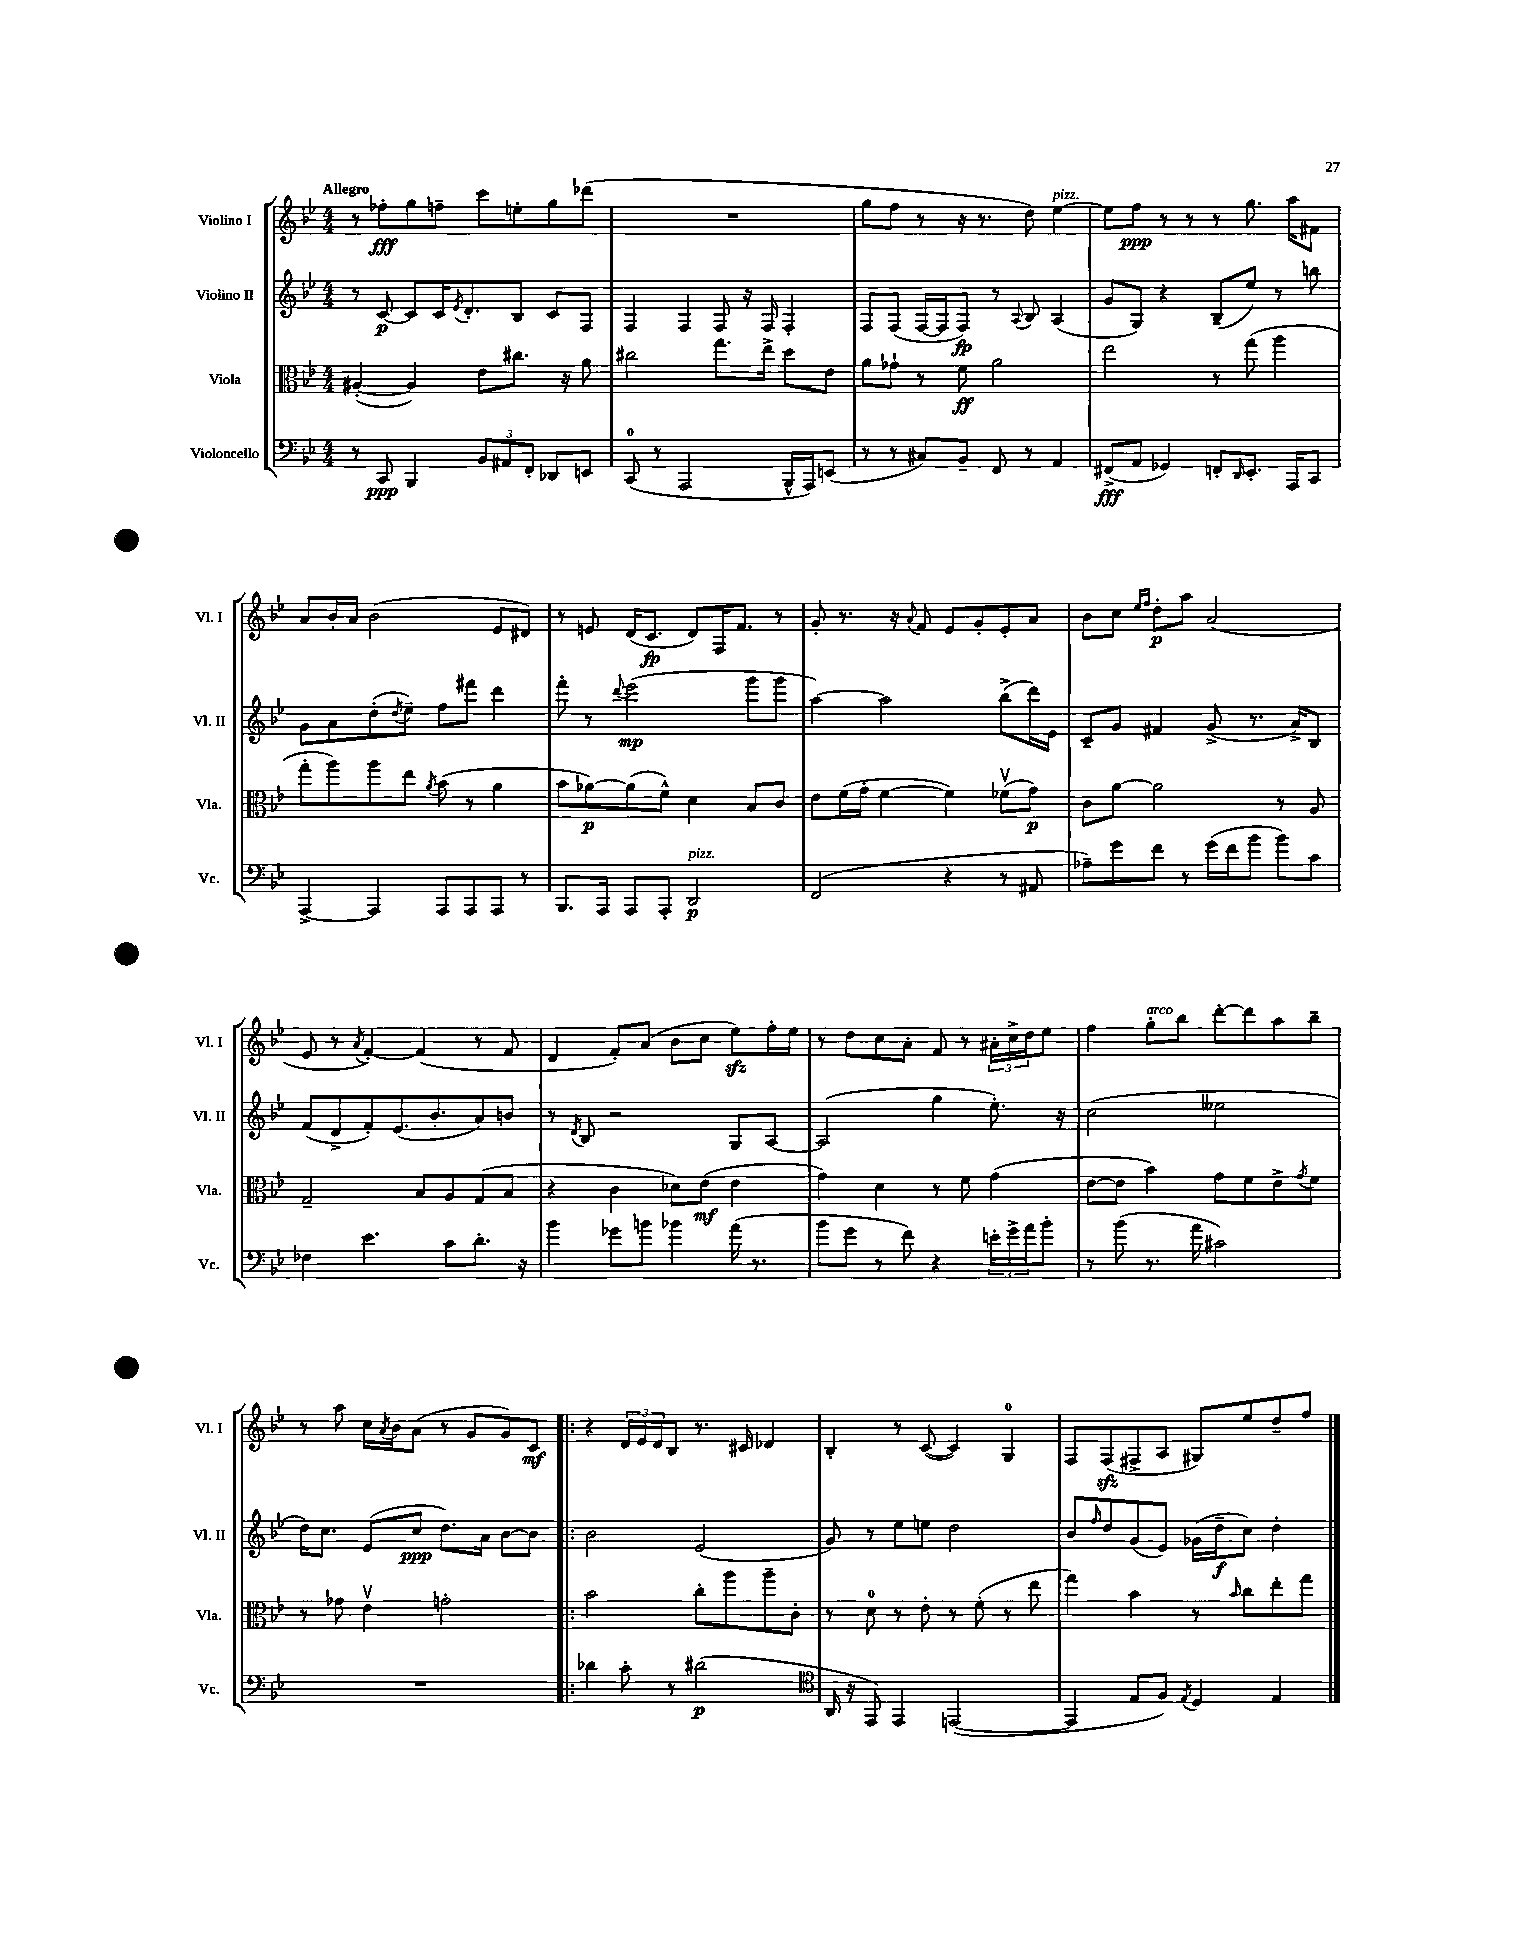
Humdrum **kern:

**kern	**dynam	**kern	**dynam	**kern	**dynam	**kern	**dynam
*part4	*part4	*part3	*part3	*part2	*part2	*part1	*part1
*staff4	*staff4	*staff3	*staff3	*staff2	*staff2	*staff1	*staff1
*I"Violoncello	*	*I"Viola	*	*I"Violino II	*	*I"Violino I	*
*I'Vc.	*	*I'Vla.	*	*I'Vl. II	*	*I'Vl. I	*
*clefF4	*	*clefC3	*	*clefG2	*	*clefG2	*
*k[b-e-]	*	*k[b-e-]	*	*k[b-e-]	*	*k[b-e-]	*
*M4/4	*	*M4/4	*	*M4/4	*	*M4/4	*
=1	=1	=1	=1	=1	=1	=1	=1
!	!	!	!	!	!	!LO:TX:a:B:t=Allegro	!
8r	.	([4A#X'/	.	8r	.	8r	.
8CC/	ppp	.	.	[8c/	p	8ff-X'\L	fff
4BBB-/	.	4A#/])	.	8c/L]	.	8gg\	.
.	.	.	.	16c/K	.	8ffn~\J	.
.	.	.	.	8qe-/	.	.	.
.	.	.	.	8.d'/	.	.	.
12BB-/L	.	8e-\L	.	.	.	8ccc\L	.
12AA#X/	.	.	.	.	.	.	.
.	.	8.cc#X\J	.	8B-/J	.	8een'\	.
12FF'/J	.	.	.	.	.	.	.
8DD-X/L	.	.	.	8c/L	.	8gg\	.
.	.	16r	.	.	.	.	.
8EEn/J	.	8a\	.	8F/J	.	(8ddd-X\J	.
=2	=2	=2	=2	=2	=2	=2	=2
(8CC/	.	2cc#X\	.	4F/	.	1r	.
8r	.	.	.	.	.	.	.
2AAA/	.	.	.	4F/	.	.	.
.	.	8.gg\L	.	8F/	.	.	.
.	.	.	.	16r	.	.	.
.	.	16ee-^\Jk	.	16F/	.	.	.
16BBB-^^/LL	.	8dd\L	.	4F'/	.	.	.
16AAA/J)	.	.	.	.	.	.	.
(8EEn/J	.	8e-\J	.	.	.	.	.
=3	=3	=3	=3	=3	=3	=3	=3
8r	.	8a\L	.	8F/L	.	8gg\L	.
8r	.	8g-X`\J	.	(8F/J	.	8ff\J	.
8C#X/L)	.	8r	.	[16F/LL	.	8r	.
.	.	.	.	16F/J]	.	.	.
8BB-~/J	.	8f\	ff	8F/J)	fp	16r	.
.	.	.	.	.	.	8.r	.
8FF/	.	2a\	.	8r	.	.	.
.	.	.	.	8qqA/	.	.	.
8r	.	.	.	8B-/	.	8dd\)	.
!	!	!	!	!	!	!LO:TX:a:i:t=pizz.	!
4AA/	.	.	.	(4A/	.	[4ee-\	.
=4	=4	=4	=4	=4	=4	=4	=4
(8FF#X^/L	fff	2ee-\	.	8g/L	.	8ee-\L]	.
8AA/J	.	.	.	8G/J)	.	8ff\J	ppp
4GG-X/)	.	.	.	4r	.	8r	.
.	.	.	.	.	.	8r	.
8FFn'/L	.	8r	.	(8B-~/L	.	8r	.
16qqDD/	.	.	.	.	.	.	.
8.EE-'/J	.	(8gg\	.	8ee-/J)	.	8.gg\	.
.	.	4aa\	.	8r	.	.	.
16AAA/KL	.	.	.	.	.	16aa\KL	.
8CC/J	.	.	.	8bbn\	.	8f#X\J	.
!!LO:LB:g=z
=5	=5	=5	=5	=5	=5	=5	=5
[4AAA^/	.	8gg'\L	.	8g\L	.	8a/L	.
.	.	8aa\)	.	8a\	.	16b-'/L	.
.	.	.	.	.	.	16a/JJ	.
4AAA/]	.	8aa\	.	(8dd'\	.	(2b-\	.
.	.	.	.	8qdd/	.	.	.
.	.	8ee-\J	.	8ee-~\J)	.	.	.
.	.	8qa/	.	.	.	.	.
8AAA/L	.	(8b-\	.	8ff\L	.	.	.
8AAA/	.	8r	.	8fff#X\J	.	.	.
8AAA/J	.	4a\	.	4ddd\	.	8e-/L	.
8r	.	.	.	.	.	8d#X/J)	.
=6	=6	=6	=6	=6	=6	=6	=6
8.BBB-/L	.	8b-\L	.	8fff'\	.	8r	.
.	.	[8a-X\)	p	8r	.	8en/	.
16AAA/Jk	.	.	.	.	.	.	.
.	.	.	.	8qqddd/	.	.	.
8AAA/L	.	(8a-\]	.	(2eee-\	mp	(16d/KL	.
.	.	.	.	.	.	8.c/J	fp
8AAA'/J	.	8f^^\J)	.	.	.	.	.
!LO:TX:a:i:t=pizz.	!	!	!	!	!	!	!
2DD/	p	4d\	.	.	.	8d/L)	.
.	.	.	.	.	.	16F/K	.
.	.	.	.	.	.	8.f/J	.
.	.	8B-/L	.	8ggg\L	.	.	.
.	.	8c/J	.	8ggg\J	.	8r	.
=7	=7	=7	=7	=7	=7	=7	=7
(2FF/	.	8e-\L	.	[4aa\)	.	8g'/	.
.	.	(16f\L	.	.	.	8.r	.
.	.	16g'\JJ	.	.	.	.	.
.	.	[4f\	.	2aa\]	.	.	.
.	.	.	.	.	.	16r	.
.	.	.	.	.	.	8qqa/	.
.	.	.	.	.	.	8f/	.
4r	.	4f\])	.	.	.	8e-/L	.
.	.	.	.	.	.	8g'/	.
8r	.	(8f-Xv\L	.	(8bb-^\L	.	8e-'/	.
8AA#X/	.	8g\J)	p	16ddd\L)	.	8a/J	.
.	.	.	.	16e-\JJ	.	.	.
=8	=8	=8	=8	=8	=8	=8	=8
8A-X~\L)	.	8c\L	.	8c~/L	.	8b-\L	.
8g\	.	[8a\J	.	8g/J	.	8cc\J	.
.	.	.	.	.	.	16qqee-/LL	.
.	.	.	.	.	.	16qqff/JJ	.
8f\J	.	2a\]	.	4f#X/	.	8dd'\L	p
8r	.	.	.	.	.	8aa\J	.
(16g\LL	.	.	.	(8g^/	.	(2a/	.
16f\J	.	.	.	.	.	.	.
8b-\J	.	.	.	8.r	.	.	.
8b-\L)	.	8r	.	.	.	.	.
.	.	.	.	16a^/KL)	.	.	.
8c\J	.	8A/	.	8B-/J	.	.	.
!!LO:LB:g=z
=9	=9	=9	=9	=9	=9	=9	=9
4F-X\	.	2G~/	.	(8f/L	.	8e-/	.
.	.	.	.	8d^/	.	8r	.
.	.	.	.	.	.	8qa/	.
4.e-\	.	.	.	8f'/)	.	[4f'/)	.
.	.	.	.	(8.e-/	.	.	.
.	.	8B-/L	.	.	.	(4f/]	.
.	.	.	.	8.b-'/	.	.	.
8c\L	.	8A/	.	.	.	.	.
8.d'\J	.	(8G/	.	8a/)	.	8r	.
.	.	8B-/J	.	8bn/J	.	8f/	.
16r	.	.	.	.	.	.	.
=10	=10	=10	=10	=10	=10	=10	=10
4b-\	.	4r	.	8r	.	4d/	.
.	.	.	.	8qd/	.	.	.
.	.	.	.	8B-/	.	.	.
8g-X\L	.	4c\	.	2r	.	8f'/L)	.
8bn\J	.	.	.	.	.	(8a/J	.
4b-X\	.	8d-X\L)	.	.	.	8b-\L	.
.	.	(8e-\J	mf	.	.	8cc\J	.
(16a\	.	4e-\	.	8G/L	.	8ee-zz\L)	.
8.r	.	.	.	.	.	.	.
.	.	.	.	[8A/J	.	16ff'\L	.
.	.	.	.	.	.	16ee-\JJ	.
=11	=11	=11	=11	=11	=11	=11	=11
8b-\L	.	4g\)	.	(2A/]	.	8r	.
8g\J	.	.	.	.	.	8dd\L	.
8r	.	4d\	.	.	.	8cc\	.
8f\)	.	.	.	.	.	8a'\J	.
4r	.	8r	.	4gg\	.	8f/	.
.	.	8f\	.	.	.	8r	.
24en'\LL	.	(4g\	.	8.ee-'\)	.	24a#X'\LL	.
24g^\	.	.	.	.	.	24cc^\	.
24a\J	.	.	.	.	.	24dd\J	.
8b-'\J	.	.	.	.	.	8ee-\J	.
.	.	.	.	16r	.	.	.
=12	=12	=12	=12	=12	=12	=12	=12
8r	.	[8e-\L	.	(2cc\	.	4ff\	.
(8b-\	.	8e-\J]	.	.	.	.	.
!	!	!	!	!	!	!LO:TX:a:i:t=arco	!
8.r	.	4b-\)	.	.	.	8gg'\L	.
.	.	.	.	.	.	8bb-\J	.
16a\	.	.	.	.	.	.	.
2c#X\)	.	8g\L	.	2ee--X\	.	[8ddd'\L	.
.	.	8f\	.	.	.	8ddd\]	.
.	.	8e-^\	.	.	.	8aa\	.
.	.	8qg/	.	.	.	.	.
.	.	8f\J	.	.	.	8bb-~\J	.
!!LO:LB:g=z
=13	=13	=13	=13	=13	=13	=13	=13
1r	.	8r	.	16dd\KL)	.	8r	.
.	.	.	.	8.cc\J	.	.	.
.	.	8g-X\	.	.	.	8aa\	.
.	.	4e-v\	.	(8e-/L	.	16cc\LL	.
.	.	.	.	.	.	8qa/	.
.	.	.	.	.	.	16b-\J	.
.	.	.	.	8cc/J	ppp	(8a\J	.
.	.	2gn'\	.	8.dd\L)	.	8r	.
.	.	.	.	.	.	8g/L	.
.	.	.	.	16a\Jk	.	.	.
.	.	.	.	[8b-\L	.	8g/)	.
.	.	.	.	8b-\J]	.	8c/J	mf
=14!|:	=14!|:	=14!|:	=14!|:	=14!|:	=14!|:	=14!|:	=14!|:
4d-X\	.	2b-\	.	2b-\	.	4r	.
8c'\	.	.	.	.	.	24d/LL	.
.	.	.	.	.	.	24e-/	.
.	.	.	.	.	.	24d/J	.
8r	.	.	.	.	.	8B-/J	.
(2d#X\	p	8cc'\L	.	(2e-/	.	8.r	.
.	.	8aa\	.	.	.	.	.
.	.	.	.	.	.	16c#X/	.
.	.	8aa~\	.	.	.	4d-X/	.
.	.	8c'\J	.	.	.	.	.
=15	=15	=15	=15	=15	=15	=15	=15
*clefC4	*	*	*	*	*	*	*
16AA/	.	8r	.	8g/)	.	4B-'/	.
16r	.	.	.	.	.	.	.
8EE-/)	.	8d\	.	8r	.	.	.
4EE-/	.	8r	.	8ee-\L	.	8r	.
.	.	8e-'\	.	8een\J	.	([8c/	.
([2EEn/	.	8r	.	2dd\	.	4c/])	.
.	.	(8f'\	.	.	.	.	.
.	.	8r	.	.	.	4G/	.
.	.	8ee-\	.	.	.	.	.
=16	=16	=16	=16	=16	=16	=16	=16
4EE/]	.	4gg\)	.	8b-/L	.	8F/L	.
.	.	.	.	16qqff/	.	.	.
.	.	.	.	8dd/	.	(8Fzz/	.
8E-/L	.	4b-\	.	(8g/	.	8F#X^/	.
8F/J)	.	.	.	8e-/J)	.	8A/J	.
8qE-/	.	.	.	.	.	.	.
4D/	.	8r	.	(16g-X\LL	.	8G#X/L)	.
.	.	.	.	16dd~\J	f	.	.
.	.	16qqb-/	.	.	.	.	.
.	.	8cc\L	.	8cc\J)	.	8ee-/	.
4E-/	.	8ee-'\	.	4dd'\	.	8dd~/	.
.	.	8gg\J	.	.	.	8ff/J	.
==	==	==	==	==	==	==	==
*-	*-	*-	*-	*-	*-	*-	*-
